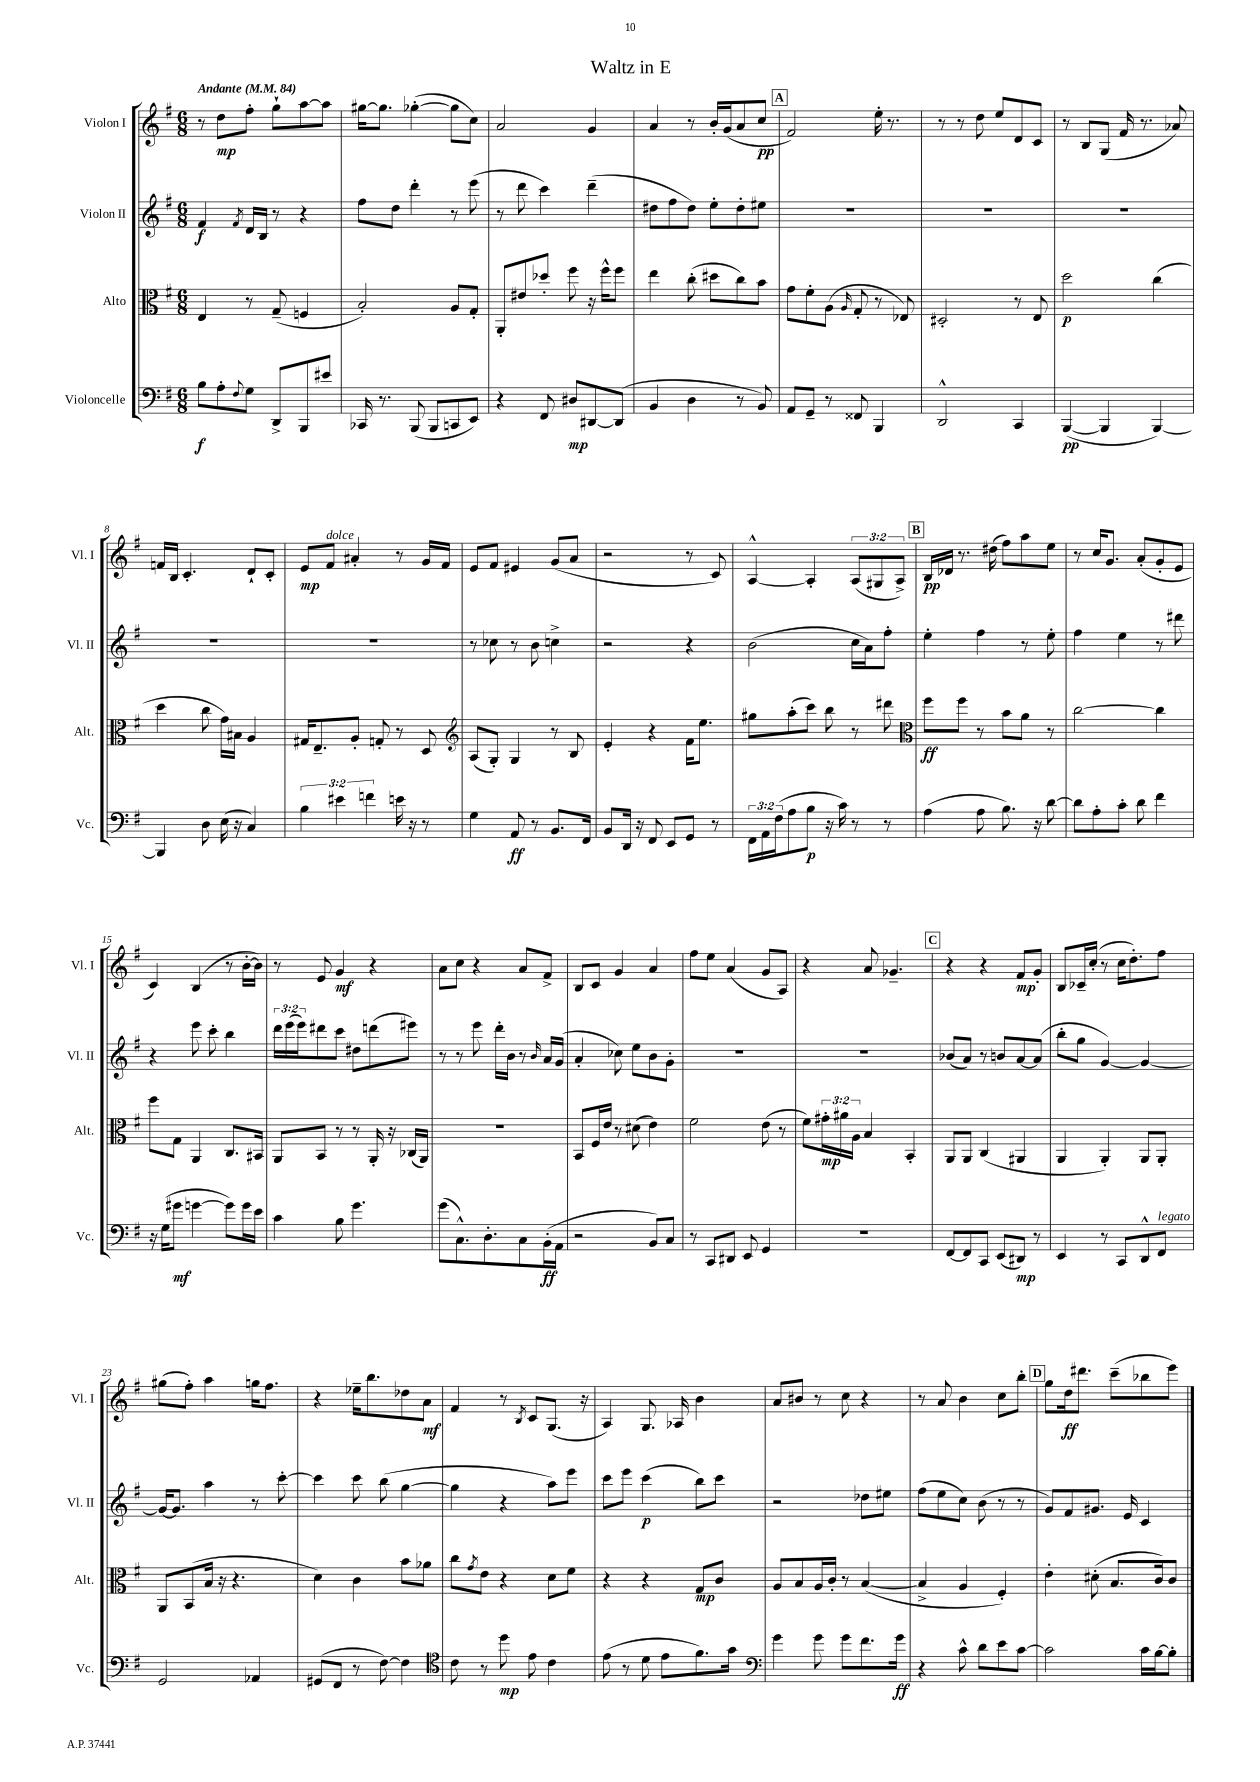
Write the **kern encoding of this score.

**kern	**dynam	**kern	**dynam	**kern	**dynam	**kern	**dynam
*part4	*part4	*part3	*part3	*part2	*part2	*part1	*part1
*staff4	*staff4	*staff3	*staff3	*staff2	*staff2	*staff1	*staff1
*I"Violoncelle	*	*I"Alto	*	*I"Violon II	*	*I"Violon I	*
*I'Vc.	*	*I'Alt.	*	*I'Vl. II	*	*I'Vl. I	*
*clefF4	*	*clefC3	*	*clefG2	*	*clefG2	*
*k[f#]	*	*k[f#]	*	*k[f#]	*	*k[f#]	*
*M6/8	*	*M6/8	*	*M6/8	*	*M6/8	*
*MM84	*	*MM84	*	*MM84	*	*MM84	*
=1	=1	=1	=1	=1	=1	=1	=1
!	!	!	!	!	!	!LO:TX:a:B:t=Andante	!
8B\L	f	4E/	.	4f#/	f	8r	.
8A'\	.	.	.	.	.	8dd\L	mp
8qqF#/	.	.	.	8qf#/	.	.	.
8G\J	.	8r	.	16d/LL	.	8ff#'\J	.
.	.	.	.	16B/JJ	.	.	.
8DD^/L	.	(8G~/	.	8r	.	8gg`\L	.
8BBB/	.	4Fn/	.	4r	.	[8aa\	.
8e#X/J	.	.	.	.	.	8aa\J]	.
=2	=2	=2	=2	=2	=2	=2	=2
16CC-X/	.	2B'/)	.	8ff#\L	.	[16gg#X\KL	.
8.r	.	.	.	.	.	8.gg#\J]	.
.	.	.	.	8dd\J	.	.	.
(8BBB/	.	.	.	4ddd'\	.	([4gg-X'\	.
8BBB/L	.	.	.	.	.	.	.
8CCn/	.	8A/L	.	8r	.	8gg-\L]	.
8EE/J)	.	8G'/J	.	(8eee\	.	8cc\J)	.
=3	=3	=3	=3	=3	=3	=3	=3
4r	.	8AA'/L	.	8r	.	2a/	.
.	.	8e#X/	.	8ddd\	.	.	.
8FF#/	.	8dd-X'/J	.	4ccc\)	.	.	.
8D#X/L	mp	8ff#\	.	.	.	.	.
[8DD#X/	.	16r	.	(4ddd~\	.	4g/	.
.	.	16ff#^^\KL	.	.	.	.	.
(8DD#/J]	.	8ff#\J	.	.	.	.	.
=4	=4	=4	=4	=4	=4	=4	=4
4BB/	.	4ee\	.	8dd#X\L	.	4a/	.
.	.	.	.	8ff#\	.	.	.
4D\	.	(8cc'\	.	8dd#\J)	.	8r	.
.	.	8dd#X\L	.	8ee'\L	.	16b'/LL	.
.	.	.	.	.	.	(16g/J	.
8r	.	8cc\)	.	8dd#'\	.	8a/	.
8BB/)	.	8b\J	.	8ee#X\J	.	8cc/J	pp
!!LO:REH:place=s1:t=A
=5	=5	=5	=5	=5	=5	=5	=5
8AA/L	.	8g\L	.	2.r	.	2f#/)	.
8GG~/J	.	8f#'\	.	.	.	.	.
8r	.	(8A\J	.	.	.	.	.
.	.	16qqA/	.	.	.	.	.
8FF##X/	.	8G'/	.	.	.	.	.
4BBB/	.	8r	.	.	.	16ee'\	.
.	.	.	.	.	.	8.r	.
.	.	8E-X/)	.	.	.	.	.
=6	=6	=6	=6	=6	=6	=6	=6
2DD^^/	.	2D#X'/	.	2.r	.	8r	.
.	.	.	.	.	.	8r	.
.	.	.	.	.	.	8dd\	.
.	.	.	.	.	.	8ee/L	.
4CC/	.	8r	.	.	.	8d/	.
.	.	8E/	.	.	.	8c/J	.
=7	=7	=7	=7	=7	=7	=7	=7
([4BBB/	pp	2dd\	p	2.r	.	8r	.
.	.	.	.	.	.	8B/L	.
4BBB/]	.	.	.	.	.	(8G/J	.
.	.	.	.	.	.	16f#/	.
.	.	.	.	.	.	8.r	.
[4BBB/)	.	(4cc\	.	.	.	.	.
.	.	.	.	.	.	8a-X/)	.
!!LO:LB:g=z
=8	=8	=8	=8	=8	=8	=8	=8
4BBB/]	.	4dd\	.	2.r	.	16fn/LL	.
.	.	.	.	.	.	16B/JJ	.
.	.	.	.	.	.	4.c'/	.
8D\	.	8cc\	.	.	.	.	.
(16E\	.	16g\LL)	.	.	.	.	.
16r	.	16B#X\JJ	.	.	.	.	.
4C/)	.	4A/	.	.	.	8d`/L	.
.	.	.	.	.	.	8c'/J	.
=9	=9	=9	=9	=9	=9	=9	=9
6B\	.	16G#X/KL	.	2.r	.	8e/L	mp
.	.	8.E~/	.	.	.	.	.
!	!	!	!	!	!	!LO:TX:a:i:t=dolce	!
.	.	.	.	.	.	8f#/J	.
6e#X\	.	.	.	.	.	.	.
.	.	8A'/J	.	.	.	4a#X'/	.
6fn\	.	.	.	.	.	.	.
.	.	8Gn'/	.	.	.	.	.
16en\	.	8r	.	.	.	8r	.
16r	.	.	.	.	.	.	.
8r	.	8D/	.	.	.	16g/LL	.
.	.	.	.	.	.	16f#/JJ	.
=10	=10	=10	=10	=10	=10	=10	=10
*	*	*clefG2	*	*	*	*	*
4G\	.	(8A/L	.	8r	.	8e/L	.
.	.	8G'/J)	.	8cc-X\	.	8f#/J	.
8AA/	ff	4G/	.	8r	.	4e#X/	.
8r	.	.	.	8b\	.	.	.
8.BB/L	.	8r	.	4ccn^\	.	(8g/L	.
.	.	8B/	.	.	.	8a/J	.
16FF#/Jk	.	.	.	.	.	.	.
=11	=11	=11	=11	=11	=11	=11	=11
8BB/L	.	4e'/	.	2r	.	2r	.
16DD/Jk	.	.	.	.	.	.	.
16r	.	.	.	.	.	.	.
8FF#/	.	4r	.	.	.	.	.
8EE/L	.	.	.	.	.	.	.
8GG/J	.	16f#\KL	.	4r	.	8r	.
.	.	8.ee\J	.	.	.	.	.
8r	.	.	.	.	.	8c/)	.
=12	=12	=12	=12	=12	=12	=12	=12
24FF#\LL	.	8gg#X\L	.	(2b\	.	[4A^^/	.
24AA\	.	.	.	.	.	.	.
(24F#\J	.	.	.	.	.	.	.
8A\	.	(8aa'\	.	.	.	.	.
8B\J	p	8ccc\J)	.	.	.	4A'/]	.
16r	.	8bb\	.	.	.	.	.
16c\)	.	.	.	.	.	.	.
8r	.	8r	.	16cc\LL	.	(12A/L	.
.	.	.	.	16a\J)	.	.	.
.	.	.	.	.	.	12G#X/	.
8r	.	8ddd#X\	.	8ff#'\J	.	.	.
.	.	.	.	.	.	12A^/J)	.
!!LO:REH:place=s1:t=B
=13	=13	=13	=13	=13	=13	=13	=13
*	*	*clefC3	*	*	*	*	*
(4A\	.	8ff#\L	ff	4ee'\	.	16B/LL	pp
.	.	.	.	.	.	16d-X/JJ	.
.	.	8ff#\J	.	.	.	8.r	.
8A\	.	8r	.	4ff#\	.	.	.
.	.	.	.	.	.	(16dd#X\	.
8.B\)	.	8b\L	.	.	.	8ff#\L)	.
.	.	8a\J	.	8r	.	8aa\	.
16r	.	.	.	.	.	.	.
[8d\	.	8r	.	8ee'\	.	8ee\J	.
=14	=14	=14	=14	=14	=14	=14	=14
8d\L]	.	[2cc\	.	4ff#\	.	8r	.
8A'\	.	.	.	.	.	16cc/KL	.
.	.	.	.	.	.	8.g/J	.
8c'\J	.	.	.	4ee\	.	.	.
8d\	.	.	.	.	.	(8a'/L	.
4f#\	.	4cc\]	.	8r	.	8g'/	.
.	.	.	.	8ddd#X\	.	8e/J	.
!!LO:LB:g=z
=15	=15	=15	=15	=15	=15	=15	=15
16r	.	8ff#\L	.	4r	.	4c/)	.
(16G\KL	.	.	.	.	.	.	.
8g#X\J	mf	8G\J	.	.	.	.	.
[4gn\	.	4AA/	.	8eee\	.	(4B/	.
.	.	.	.	8ccc'\	.	.	.
8g\L])	.	8.C/L	.	4bb\	.	8r	.
16g\L	.	.	.	.	.	[16b'\LL	.
16e\JJ	.	16BB#X/Jk	.	.	.	16b\JJ])	.
=16	=16	=16	=16	=16	=16	=16	=16
4c\	.	8AA/L	.	24ddd\LL	.	8r	.
.	.	.	.	(24eee\	.	.	.
.	.	.	.	24eee\J)	.	.	.
.	.	8BB/J	.	8ddd#X\	.	8e/	.
8B\	.	8r	.	8ccc\J	.	4g/	mf
4.g\	.	8r	.	8dd#X\L	.	.	.
.	.	16AA'/	.	(8dddn\	.	4r	.
.	.	16r	.	.	.	.	.
.	.	(16C-X/LL	.	8eee#X\J)	.	.	.
.	.	16AA/JJ)	.	.	.	.	.
=17	=17	=17	=17	=17	=17	=17	=17
(8g\L	.	2.r	.	8r	.	8a\L	.
8.C^^\)	.	.	.	8r	.	8cc\J	.
.	.	.	.	8eee\	.	4r	.
8.D'\	.	.	.	.	.	.	.
.	.	.	.	16ddd'\LL	.	.	.
.	.	.	.	16b\JJ	.	.	.
8C\	.	.	.	8r	.	8a/L	.
.	.	.	.	16qqb/	.	.	.
(16BB'\L	ff	.	.	16a/LL	.	8f#^/J	.
16AA\JJ	.	.	.	(16g/JJ	.	.	.
=18	=18	=18	=18	=18	=18	=18	=18
2r	.	8BB/L	.	4a'/	.	8B/L	.
.	.	16F#/L	.	.	.	8c/J	.
.	.	16e/JJ	.	.	.	.	.
.	.	8r	.	8cc-X\)	.	4g/	.
.	.	(8d#X\	.	8ee\L	.	.	.
8BB/L)	.	4e\)	.	8b\	.	4a/	.
8C/J	.	.	.	8g'\J	.	.	.
=19	=19	=19	=19	=19	=19	=19	=19
8r	.	2f#\	.	2.r	.	8ff#\L	.
8CC/L	.	.	.	.	.	8ee\J	.
8DD#X/J	.	.	.	.	.	(4a/	.
8EE/	.	.	.	.	.	.	.
4GG/	.	(8e\	.	.	.	8g/L	.
.	.	8r	.	.	.	8A/J)	.
=20	=20	=20	=20	=20	=20	=20	=20
2.r	.	8f#\L)	.	2.r	.	4r	.
.	.	24g#X'\L	mp	.	.	.	.
.	.	24a#X\	.	.	.	.	.
.	.	24A\JJ	.	.	.	.	.
.	.	4B/	.	.	.	8a/	.
.	.	.	.	.	.	4.g-X~/	.
.	.	4BB'/	.	.	.	.	.
!!LO:REH:place=s1:t=C
=21	=21	=21	=21	=21	=21	=21	=21
[8FF#/L	.	8AA/L	.	(8b-X/L	.	4r	.
8FF#/]	.	8AA/J	.	8a/J)	.	.	.
8CC/J	.	(4C/	.	8r	.	4r	.
(8EE/L	.	.	.	8bn/L	.	.	.
8DD#X/J)	mp	4AA#X/	.	[8a/	.	8f#/L	mp
8r	.	.	.	(8a/J]	.	8g'/J	.
=22	=22	=22	=22	=22	=22	=22	=22
4EE/	.	4AA/	.	8bb'\L	.	8B/L	.
.	.	.	.	8gg\J	.	16c-X~/L	.
.	.	.	.	.	.	(16cc'/JJ	.
8r	.	4AA'/)	.	[4g/)	.	8r	.
8CC/L	.	.	.	.	.	16cc\KL	.
.	.	.	.	.	.	8.dd'\)	.
8DD^^/	.	8AA/L	.	4g/_	.	.	.
!LO:TX:a:i:t=legato	!	!	!	!	!	!	!
8FF#/J	.	8AA'/J	.	.	.	8ff#\J	.
!!LO:LB:g=z
=23	=23	=23	=23	=23	=23	=23	=23
2GG/	.	8AA/L	.	16g/KL_	.	(8gg#X\L	.
.	.	.	.	8.g/J]	.	.	.
.	.	(8BB/	.	.	.	8ff#'\J)	.
.	.	16B/Jk	.	4aa\	.	4aa\	.
.	.	16r	.	.	.	.	.
.	.	4.r	.	.	.	.	.
4AA-X/	.	.	.	8r	.	16ggn\KL	.
.	.	.	.	.	.	8.ff#\J	.
.	.	.	.	[8ccc'\	.	.	.
=24	=24	=24	=24	=24	=24	=24	=24
(8GG#X/L	.	4d\)	.	4ccc\]	.	4r	.
8FF#/J	.	.	.	.	.	.	.
8r	.	4c\	.	8ccc\	.	16ee-X~\KL	.
.	.	.	.	.	.	8.bb\	.
[8F#\)	.	.	.	(8bb\	.	.	.
4F#\]	.	8b\L	.	[4gg\	.	8dd-X\	.
.	.	8a-X\J	.	.	.	8a\J	mf
=25	=25	=25	=25	=25	=25	=25	=25
*clefC4	*	*	*	*	*	*	*
8c\	.	8cc\L	.	4gg\]	.	4f#/	.
.	.	8qg/	.	.	.	.	.
8r	.	8e\J	.	.	.	.	.
8dd\	mp	4r	.	4r	.	8r	.
.	.	.	.	.	.	8qB/	.
8e\	.	.	.	.	.	8c/L	.
4c\	.	8d\L	.	8aa\L)	.	(8.G/J	.
.	.	8f#\J	.	8eee\J	.	.	.
.	.	.	.	.	.	16r	.
=26	=26	=26	=26	=26	=26	=26	=26
(8e\	.	4r	.	8ccc\L	.	4A/)	.
8r	.	.	.	8eee\J	.	.	.
8d\	.	4r	.	(4ccc\	p	8.G/	.
8e\L	.	.	.	.	.	.	.
.	.	.	.	.	.	16A-X/	.
8.f#\)	.	8G/L	mp	8bb\L)	.	4b\	.
.	.	8c/J	.	8ccc\J	.	.	.
16g\Jk	.	.	.	.	.	.	.
=27	=27	=27	=27	=27	=27	=27	=27
*clefF4	*	*	*	*	*	*	*
4g\	.	8A/L	.	2r	.	8a/L	.
.	.	8B/	.	.	.	8b#X/J	.
8g\	.	16A/L	.	.	.	8r	.
.	.	16c'/JJ	.	.	.	.	.
8g\L	.	8r	.	.	.	8cc\	.
8.f#\	.	([4B/	.	8dd-X\L	.	4r	.
.	.	.	.	8ee#X\J	.	.	.
16g\Jk	ff	.	.	.	.	.	.
=28	=28	=28	=28	=28	=28	=28	=28
4r	.	4B^/]	.	(8ff#\L	.	8r	.
.	.	.	.	8ee\	.	8a/	.
8c^^\	.	4A/	.	8cc\J)	.	4b\	.
8d\L	.	.	.	(8b\	.	.	.
8e\	.	4F#'/)	.	8r	.	8cc\L	.
[8c\J	.	.	.	8r	.	8bb'\J	.
!!LO:REH:place=s1:t=D
=29	=29	=29	=29	=29	=29	=29	=29
2c\]	.	4e'\	.	8g/L)	.	8gg\L	.
.	.	.	.	8f#/	.	16dd\k	ff
.	.	.	.	.	.	8.ddd#X\J	.
.	.	(8d#X'\	.	8.g#X/J	.	.	.
.	.	8.B/L	.	.	.	(8ccc~\L	.
.	.	.	.	16e/	.	.	.
16c\LL	.	.	.	4c/	.	8bb-X\	.
[16B\J	.	16c/k)	.	.	.	.	.
8B'\J]	.	8c/J	.	.	.	8eee\J)	.
==	==	==	==	==	==	==	==
*-	*-	*-	*-	*-	*-	*-	*-
